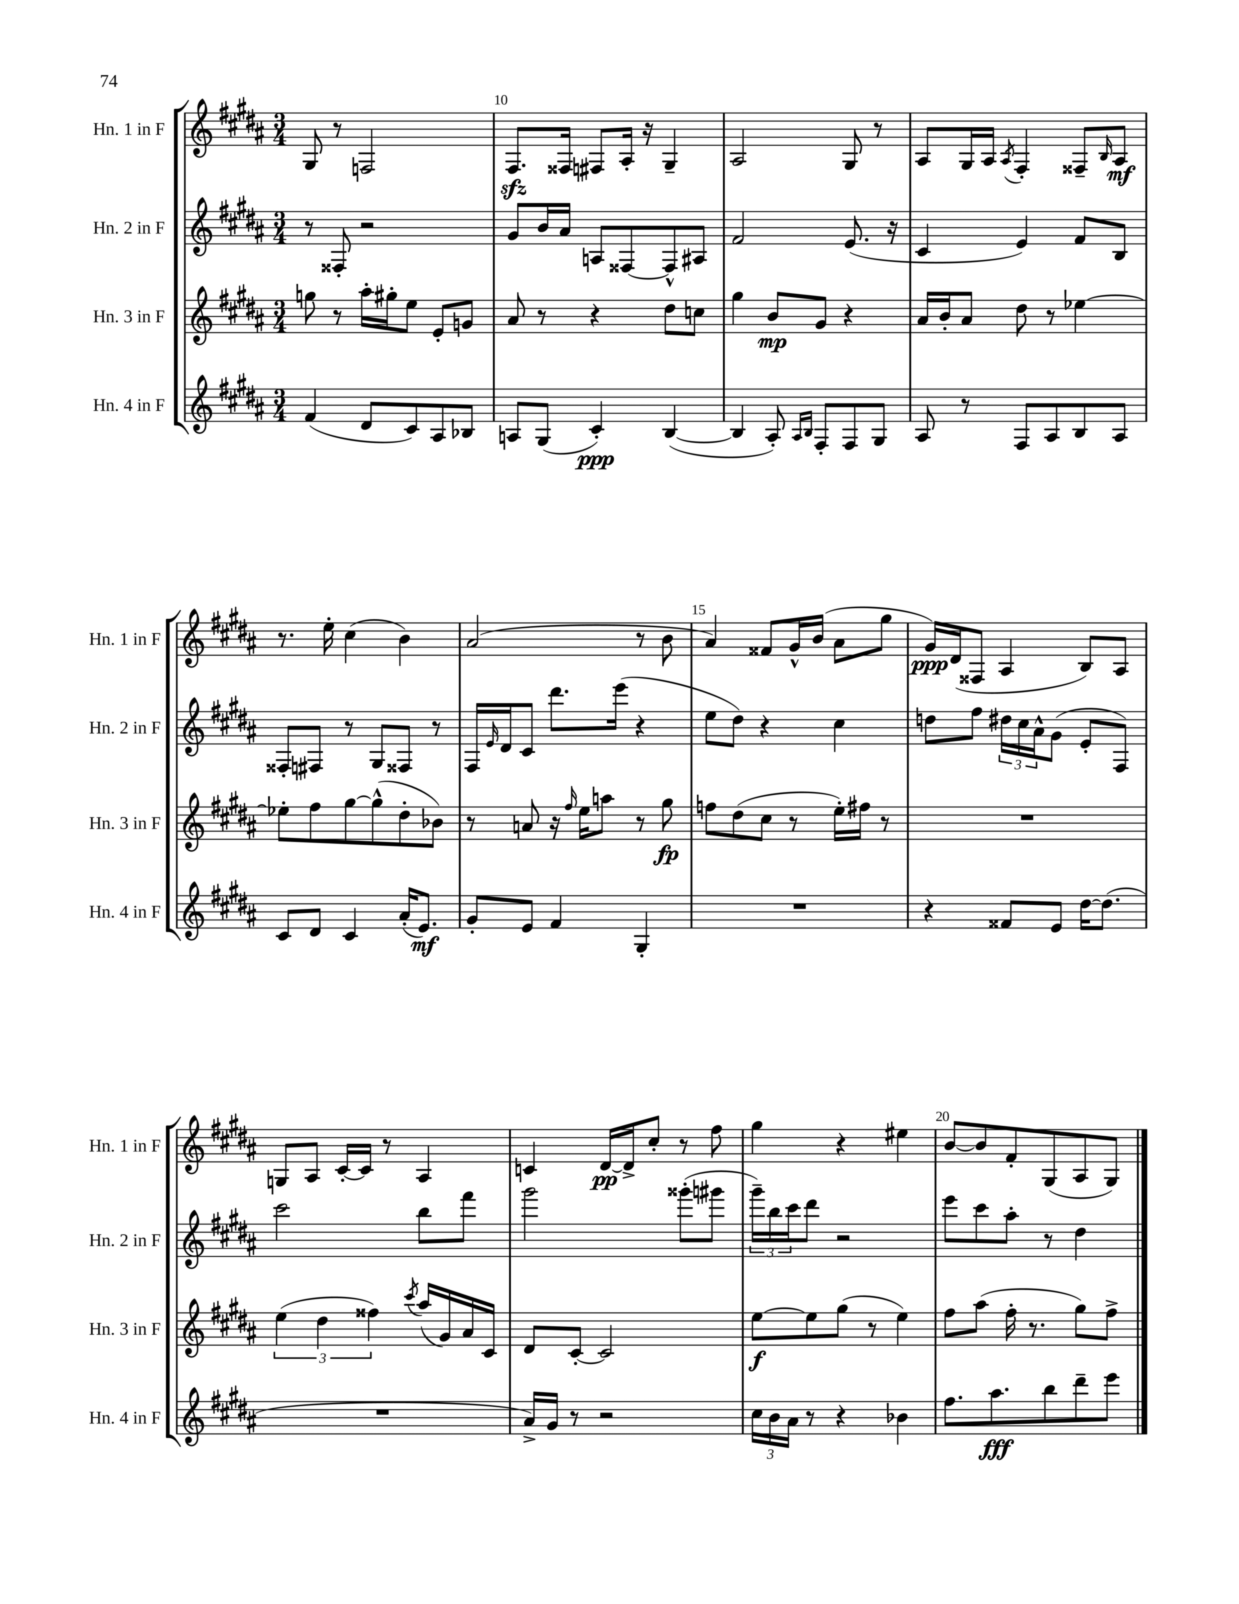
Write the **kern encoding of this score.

**kern	**dynam	**kern	**dynam	**kern	**kern	**dynam
*part4	*part4	*part3	*part3	*part2	*part1	*part1
*staff4	*staff4	*staff3	*staff3	*staff2	*staff1	*staff1
*I"Hn. 4 in F	*	*I"Hn. 3 in F	*	*I"Hn. 2 in F	*I"Hn. 1 in F	*
*I'Hn. 4 in F	*	*I'Hn. 3 in F	*	*I'Hn. 2 in F	*I'Hn. 1 in F	*
*clefG2	*	*clefG2	*	*clefG2	*clefG2	*
*k[f#c#g#d#a#]	*	*k[f#c#g#d#a#]	*	*k[f#c#g#d#a#]	*k[f#c#g#d#a#]	*
*M3/4	*	*M3/4	*	*M3/4	*M3/4	*
=9	=9	=9	=9	=9	=9	=9
(4f#/	.	8ggn\	.	8r	8G#/	.
.	.	8r	.	8F##X'/	8r	.
8d#/L	.	16aa#'\LL	.	2r	2Fn/	.
.	.	16gg#X'\J	.	.	.	.
8c#/)	.	8ee\J	.	.	.	.
8A#/	.	8e'/L	.	.	.	.
8B-X/J	.	8gn/J	.	.	.	.
=10	=10	=10	=10	=10	=10	=10
8An/L	.	8a#/	.	8g#/L	8.F#zz/L	.
(8G#/J	.	8r	.	16b/L	.	.
.	.	.	.	16a#/JJ	16F##X/Jk	.
4c#'/)	ppp	4r	.	8An/L	8F#X/L	.
.	.	.	.	[8F##X/	16A#'/Jk	.
.	.	.	.	.	16r	.
([4B/	.	8dd#\L	.	8F##^^/]	4G#~/	.
.	.	8ccn\J	.	8A#X/J	.	.
=11	=11	=11	=11	=11	=11	=11
4B/]	.	4gg#\	.	2f#/	2A#/	.
8A#'/)	.	8b/L	mp	.	.	.
16qqA#/LL	.	.	.	.	.	.
16qqB/JJ	.	.	.	.	.	.
8F#'/L	.	8g#/J	.	.	.	.
8F#/	.	4r	.	(8.e/	8G#/	.
8G#/J	.	.	.	.	8r	.
.	.	.	.	16r	.	.
=12	=12	=12	=12	=12	=12	=12
8A#/	.	16a#/LL	.	4c#/	8A#/L	.
.	.	16b'/J	.	.	.	.
8r	.	8a#/J	.	.	16G#/L	.
.	.	.	.	.	16A#/JJ	.
.	.	.	.	.	8qA#/	.
8F#/L	.	8dd#\	.	4e/)	4F#'/	.
8A#/	.	8r	.	.	.	.
8B/	.	[4ee-X\	.	8f#/L	8F##X~/L	.
.	.	.	.	.	16qqB/	.
8A#/J	.	.	.	8B/J	8A#/J	mf
!!LO:LB:g=z
=13	=13	=13	=13	=13	=13	=13
8c#/L	.	8ee-X'\L]	.	8F##X'/L	8.r	.
8d#/J	.	8ff#\	.	8F#X/J	.	.
.	.	.	.	.	16ee'\	.
4c#/	.	[8gg#\	.	8r	(4cc#\	.
.	.	(8gg#^^\]	.	8G#/L	.	.
(16a#'/KL	.	8dd#'\	.	8F##X/J	4b\)	.
8.e/J)	mf	.	.	.	.	.
.	.	8b-X\J)	.	8r	.	.
=14	=14	=14	=14	=14	=14	=14
8g#'/L	.	8r	.	16F#/LL	(2a#/	.
.	.	.	.	16qqe/	.	.
.	.	.	.	16d#/J	.	.
8e/J	.	8an/	.	8c#/J	.	.
4f#/	.	16r	.	8.ddd#\L	.	.
.	.	16qqff#/	.	.	.	.
.	.	16ee\KL	.	.	.	.
.	.	8aan\J	.	.	.	.
.	.	.	.	(16eee\Jk	.	.
4G#'/	.	8r	.	4r	8r	.
.	.	8gg#\	fp	.	8b\	.
=15	=15	=15	=15	=15	=15	=15
2.r	.	8ffn\L	.	8ee\L	4a#/)	.
.	.	(8dd#\	.	8dd#\J)	.	.
.	.	8cc#\J	.	4r	8f##X/L	.
.	.	8r	.	.	16g#^^/L	.
.	.	.	.	.	(16b/JJ	.
.	.	16ee'\LL)	.	4cc#\	8a#\L	.
.	.	16ff#X\JJ	.	.	.	.
.	.	8r	.	.	8gg#\J	.
=16	=16	=16	=16	=16	=16	=16
4r	.	2.r	.	8ddn\L	16g#/LL)	ppp
.	.	.	.	.	(16d#/J	.
.	.	.	.	8ff#\J	8F##X/J	.
8f##X/L	.	.	.	24dd#X\LL	4A#/	.
.	.	.	.	24cc#\	.	.
.	.	.	.	24a#^^\J	.	.
8e/J	.	.	.	(8g#\J	.	.
[16dd#\KL	.	.	.	8e'/L	8B/L)	.
(8.dd#\J]	.	.	.	.	.	.
.	.	.	.	8F#/J)	8A#/J	.
!!LO:LB:g=z
=17	=17	=17	=17	=17	=17	=17
2.r	.	(6ee\	.	2ccc#\	8Gn/L	.
.	.	.	.	.	8A#/J	.
.	.	6dd#\	.	.	.	.
.	.	.	.	.	[16c#'/LL	.
.	.	.	.	.	16c#/JJ]	.
.	.	6ff##X\)	.	.	.	.
.	.	.	.	.	8r	.
.	.	8qccc#/	.	.	.	.
.	.	(16aa#/LL	.	8bb\L	4A#/	.
.	.	16g#/)	.	.	.	.
.	.	16a#/	.	8fff#\J	.	.
.	.	16c#/JJ	.	.	.	.
=18	=18	=18	=18	=18	=18	=18
16a#^/LL)	.	8d#/L	.	2ggg#\	4cn/	.
16g#/JJ	.	.	.	.	.	.
8r	.	[8c#'/J	.	.	.	.
2r	.	2c#/]	.	.	[16d#/LL	pp
.	.	.	.	.	16d#^/J]	.
.	.	.	.	.	8cc#'/J	.
.	.	.	.	(8ggg##X'\L	8r	.
.	.	.	.	8ggg#X\J	8ff#\	.
=19	=19	=19	=19	=19	=19	=19
24cc#\LL	.	[8ee\L	f	24ggg#~\LL)	4gg#\	.
24b\	.	.	.	24bb\	.	.
24a#\JJ	.	.	.	24ccc#\J	.	.
8r	.	8ee\]	.	8ddd#\J	.	.
4r	.	(8gg#\J	.	2r	4r	.
.	.	8r	.	.	.	.
4b-X\	.	4ee\)	.	.	4ee#X\	.
=20	=20	=20	=20	=20	=20	=20
8.ff#\L	.	8ff#\L	.	8eee\L	[8b/L	.
.	.	(8aa#\J	.	8ccc#\	8b/]	.
8.aa#\	fff	.	.	.	.	.
.	.	16ff#'\	.	8aa#'\J	8f#'/	.
.	.	8.r	.	.	.	.
8bb\	.	.	.	8r	(8G#/	.
8ddd#~\	.	8gg#\L)	.	4dd#\	8A#/	.
8eee\J	.	8ff#^\J	.	.	8G#/J)	.
==	==	==	==	==	==	==
*-	*-	*-	*-	*-	*-	*-
